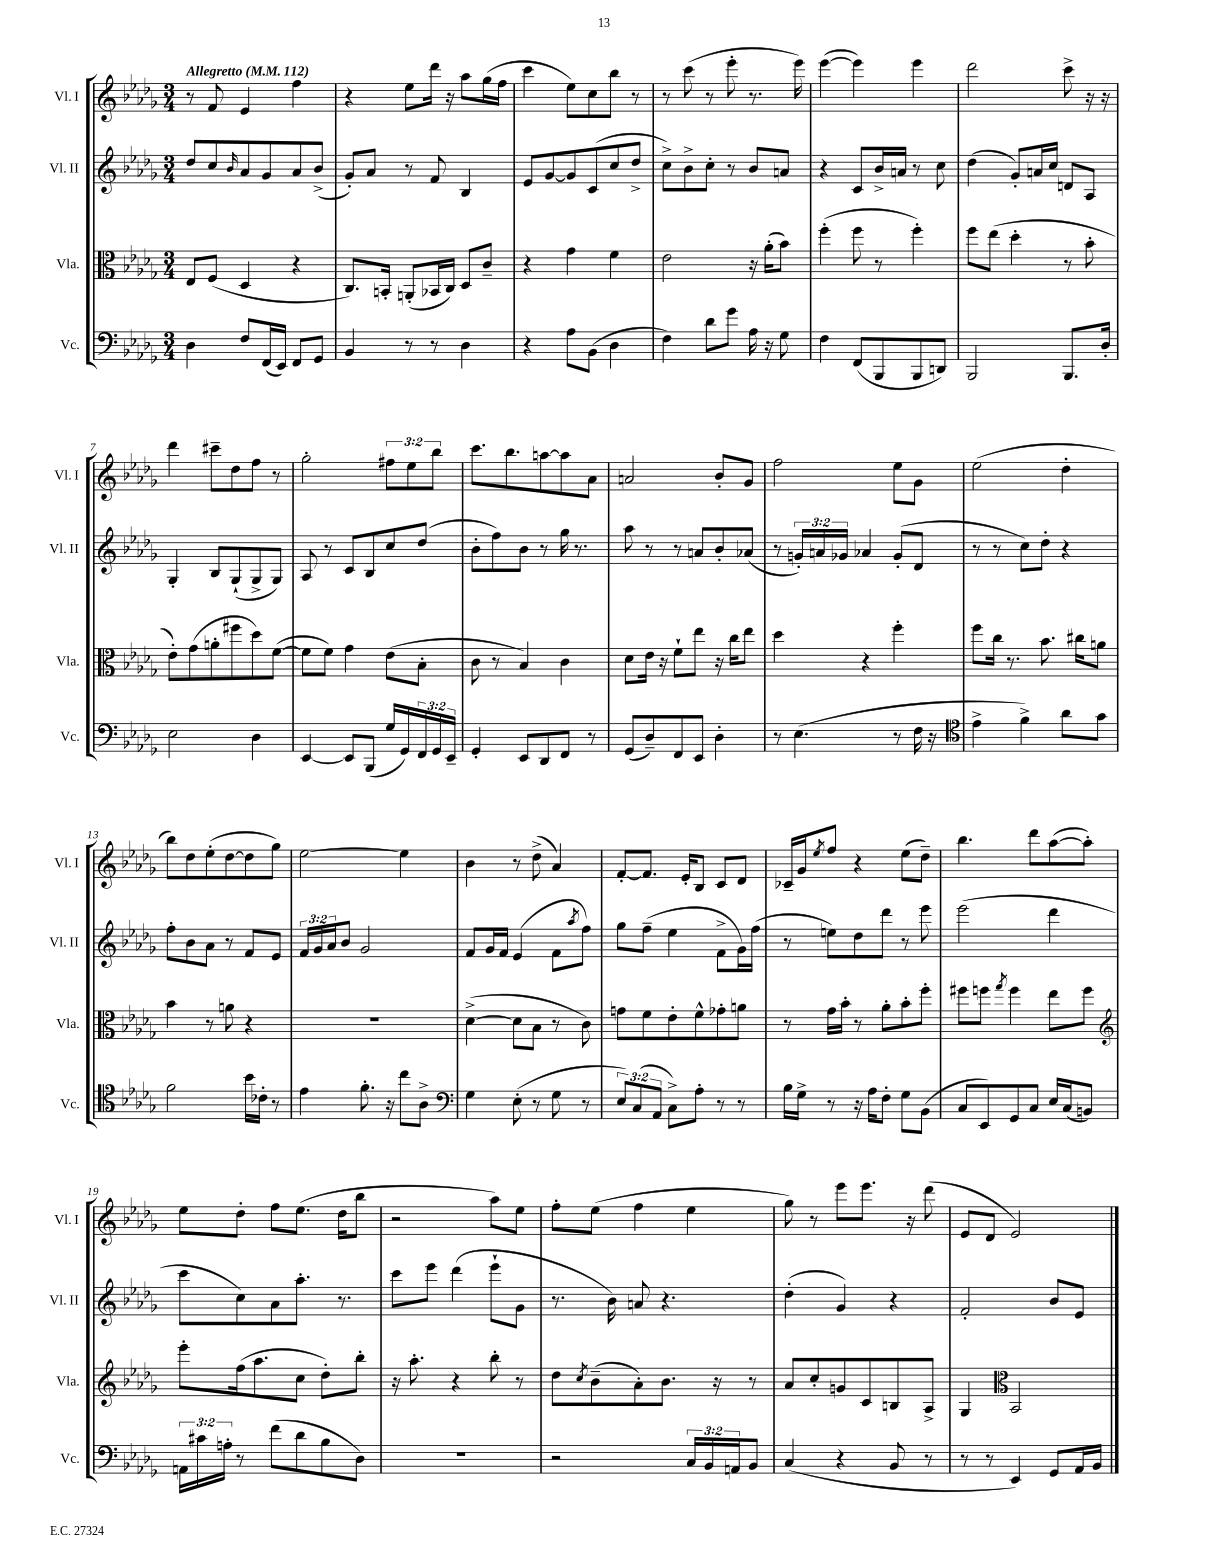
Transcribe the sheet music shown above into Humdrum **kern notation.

**kern	**kern	**kern	**kern
*staff4	*staff3	*staff2	*staff1
*clefF4	*clefC3	*clefG2	*clefG2
*k[b-e-a-d-g-]	*k[b-e-a-d-g-]	*k[b-e-a-d-g-]	*k[b-e-a-d-g-]
*M3/4	*M3/4	*M3/4	*M3/4
*MM112	*MM112	*MM112	*MM112
4D-	8E-	8dd-	8r
.	(8F	8cc	8f
.	.	16qqb-	.
8F	4D-	8a-	4e-
(16FF	.	8g-	.
16EE-)	.	.	.
8FF	4r	8a-	4ff
8GG-	.	(8b-^	.
=	=	=	=
4BB-	8.C)	8g-')	4r
.	.	8a-	.
.	16BB'	.	.
8r	(8AA'	8r	8ee-
8r	16BB-	8f	16ddd-
.	16C)	.	16r
4D-	8D-	4B-	8aa-
.	8c~	.	(16gg-
.	.	.	16ff
=	=	=	=
4r	4r	8e-	4ccc
.	.	[8g-	.
8A-	4g-	8g-]	8ee-)
(8BB-	.	(8c	8cc
4D-	4f	8cc	8bb-
.	.	8dd-^	8r
=	=	=	=
4F)	2e-	8cc^)	8r
.	.	8b-^	(8ccc
8d-	.	8cc'	8r
8g-	.	8r	8eee-'
16A-	16r	8b-	8.r
16r	(16a-'	.	.
8G-	8b-)	8a	.
.	.	.	16eee-)
=	=	=	=
4F	(4ff'	4r	([4eee-
(8FF	8ff	8c	4eee-])
8BBB-	8r	16b-^	.
.	.	16a	.
8BBB-	4ff')	8r	4eee-
8DD)	.	8cc	.
=	=	=	=
2BBB-	8ff	(4dd-	2ddd-
.	(8ee-	.	.
.	4dd-'	8g-')	.
.	.	16a	.
.	.	16cc	.
8.BBB-	8r	8d	8ccc^
.	8b-'	8A-	16r
16D-'	.	.	16r
=	=	=	=
2E-	8e-')	4G-'	4ddd-
.	(8g-	.	.
.	8a'	8B-	8ccc#~
.	8ff#	(8G-`	8dd-
4D-	8dd-)	8G-^	8ff
.	([8f	8G-)	8r
=	=	=	=
[4EE-	8f]	8A-	2gg-'
.	8f)	8r	.
8EE-]	4g-	8c	.
(8BBB-	.	8B-	.
16G-	(8e-	8cc	12ff#
16GG-)	.	.	.
.	.	.	12ee-
24FF	8B-'	(8dd-	.
24GG-	.	.	12bb-
24EE-~	.	.	.
=	=	=	=
4GG-'	8c	8b-'	8.ccc
.	8r	8ff)	.
.	.	.	8.bb-
8EE-	4B-)	8b-	.
8DD-	.	8r	[8aa
8FF	4c	16gg-	8aa]
.	.	8.r	.
8r	.	.	8a-
=	=	=	=
(8GG-	8d-	8aa-	2a
8D-~)	16e-	8r	.
.	16r	.	.
8FF	8f`	8r	.
8EE-	8ee-	8a	.
4D-'	16r	8b-'	8b-'
.	16cc	.	.
.	8ee-	(8a-	8g-
=	=	=	=
8r	4dd-	8r	2ff
(4.E-	.	24g')	.
.	.	24a	.
.	.	24g-	.
.	4r	4a-	.
8r	4ff'	(8g-'	8ee-
16F	.	8d-	8g-
16r	.	.	.
=	=	=	=
*clefC4	*	*	*
4e-^	8ff	8r	(2ee-
.	16cc	8r	.
.	8.r	.	.
4f^)	.	8cc)	.
.	8.b-	8dd-'	.
8a-	.	4r	4dd-'
.	16cc#	.	.
8g-	8a	.	.
=	=	=	=
2f	4b-	8ff'	8bb-)
.	.	8b-	8dd-
.	8r	8a-	(8ee-'
.	8a	8r	[8dd-
16b-	4r	8f	8dd-]
16c-'	.	.	.
8r	.	8e-	8gg-)
=	=	=	=
4e-	2.r	24f	[2ee-
.	.	24g-	.
.	.	24a-	.
.	.	8b-	.
8.f'	.	2g-	.
16r	.	.	.
8cc	.	.	4ee-]
8A-^	.	.	.
=	=	=	=
*clefF4	*	*	*
4G-	([4d-^	8f	4b-
.	.	16g-	.
.	.	16f	.
(8E-'	8d-]	(4e-	8r
8r	8B-	.	(8dd-^
8G-	8r	8f	4a-)
.	.	8qaa-	.
8r	8c)	8ff)	.
=	=	=	=
12E-)	8g	8gg-	[8f'
(12C	.	.	.
.	8f	(8ff~	8.f]
12AA-	.	.	.
8C^)	8e-'	4ee-	.
.	.	.	16e-'
8A-'	8f^^	.	8B-
8r	8g-'	8f^	8c
8r	8a	16g-)	8d-
.	.	(16ff	.
=	=	=	=
16B-	8r	8r	16c-~
16G-^	.	.	16g-
.	.	.	8qee-
8r	16g-	8ee)	8ff
.	16b-'	.	.
16r	8r	8dd-	4r
16A-	.	.	.
8F'	8a-'	8ddd-	.
8G-	8b-'	8r	(8ee-
(8BB-	8ff'	8eee-	8dd-~)
=	=	=	=
8C	8ff#	(2eee-	4.bb-
8EE-)	8ff	.	.
.	8qgg-	.	.
8GG-	4ff	.	.
8C	.	.	8ddd-
16E-	8ee-	4ddd-	([8aa-
(16C	.	.	.
8BB)	8ff	.	8aa-'])
=	=	=	=
*	*clefG2	*	*
24AA	8eee-'	8ccc	8ee-
24c#	.	.	.
24A'	.	.	.
8r	(16ff	8cc)	8dd-'
.	8.aa-	.	.
(8f	.	8a-	8ff
8d-	8cc	8.aa-'	(8.ee-
8B-	8dd-')	.	.
.	.	8.r	16dd-
8D-)	8bb-'	.	8bb-
=	=	=	=
2.r	16r	8ccc	2r
.	8.aa-'	.	.
.	.	8eee-	.
.	4r	(4ddd-	.
.	8bb-'	8eee-`	8aa-)
.	8r	8g-	8ee-
=	=	=	=
2r	8dd-	8.r	8ff'
.	8qcc	.	.
.	(8b-~	.	(8ee-
.	.	16b-)	.
.	8a-')	8a	4ff
.	8.b-	4.r	.
24C	.	.	4ee-
24BB-	.	.	.
.	16r	.	.
24AA	.	.	.
8BB-	8r	.	.
=	=	=	=
(4C	8a-	(4dd-'	8gg-)
.	8cc'	.	8r
4r	8g	4g-)	8eee-
.	8c	.	8.eee-
8BB-	8B	4r	.
.	.	.	16r
8r	8A-^	.	(8ddd-
=	=	=	=
8r	4G-	2f'	8e-
8r	.	.	8d-
*	*clefC3	*	*
4EE-)	2BB-	.	2e-)
8GG-	.	8b-	.
16AA-	.	8e-	.
16BB-	.	.	.
==	==	==	==
*-	*-	*-	*-
